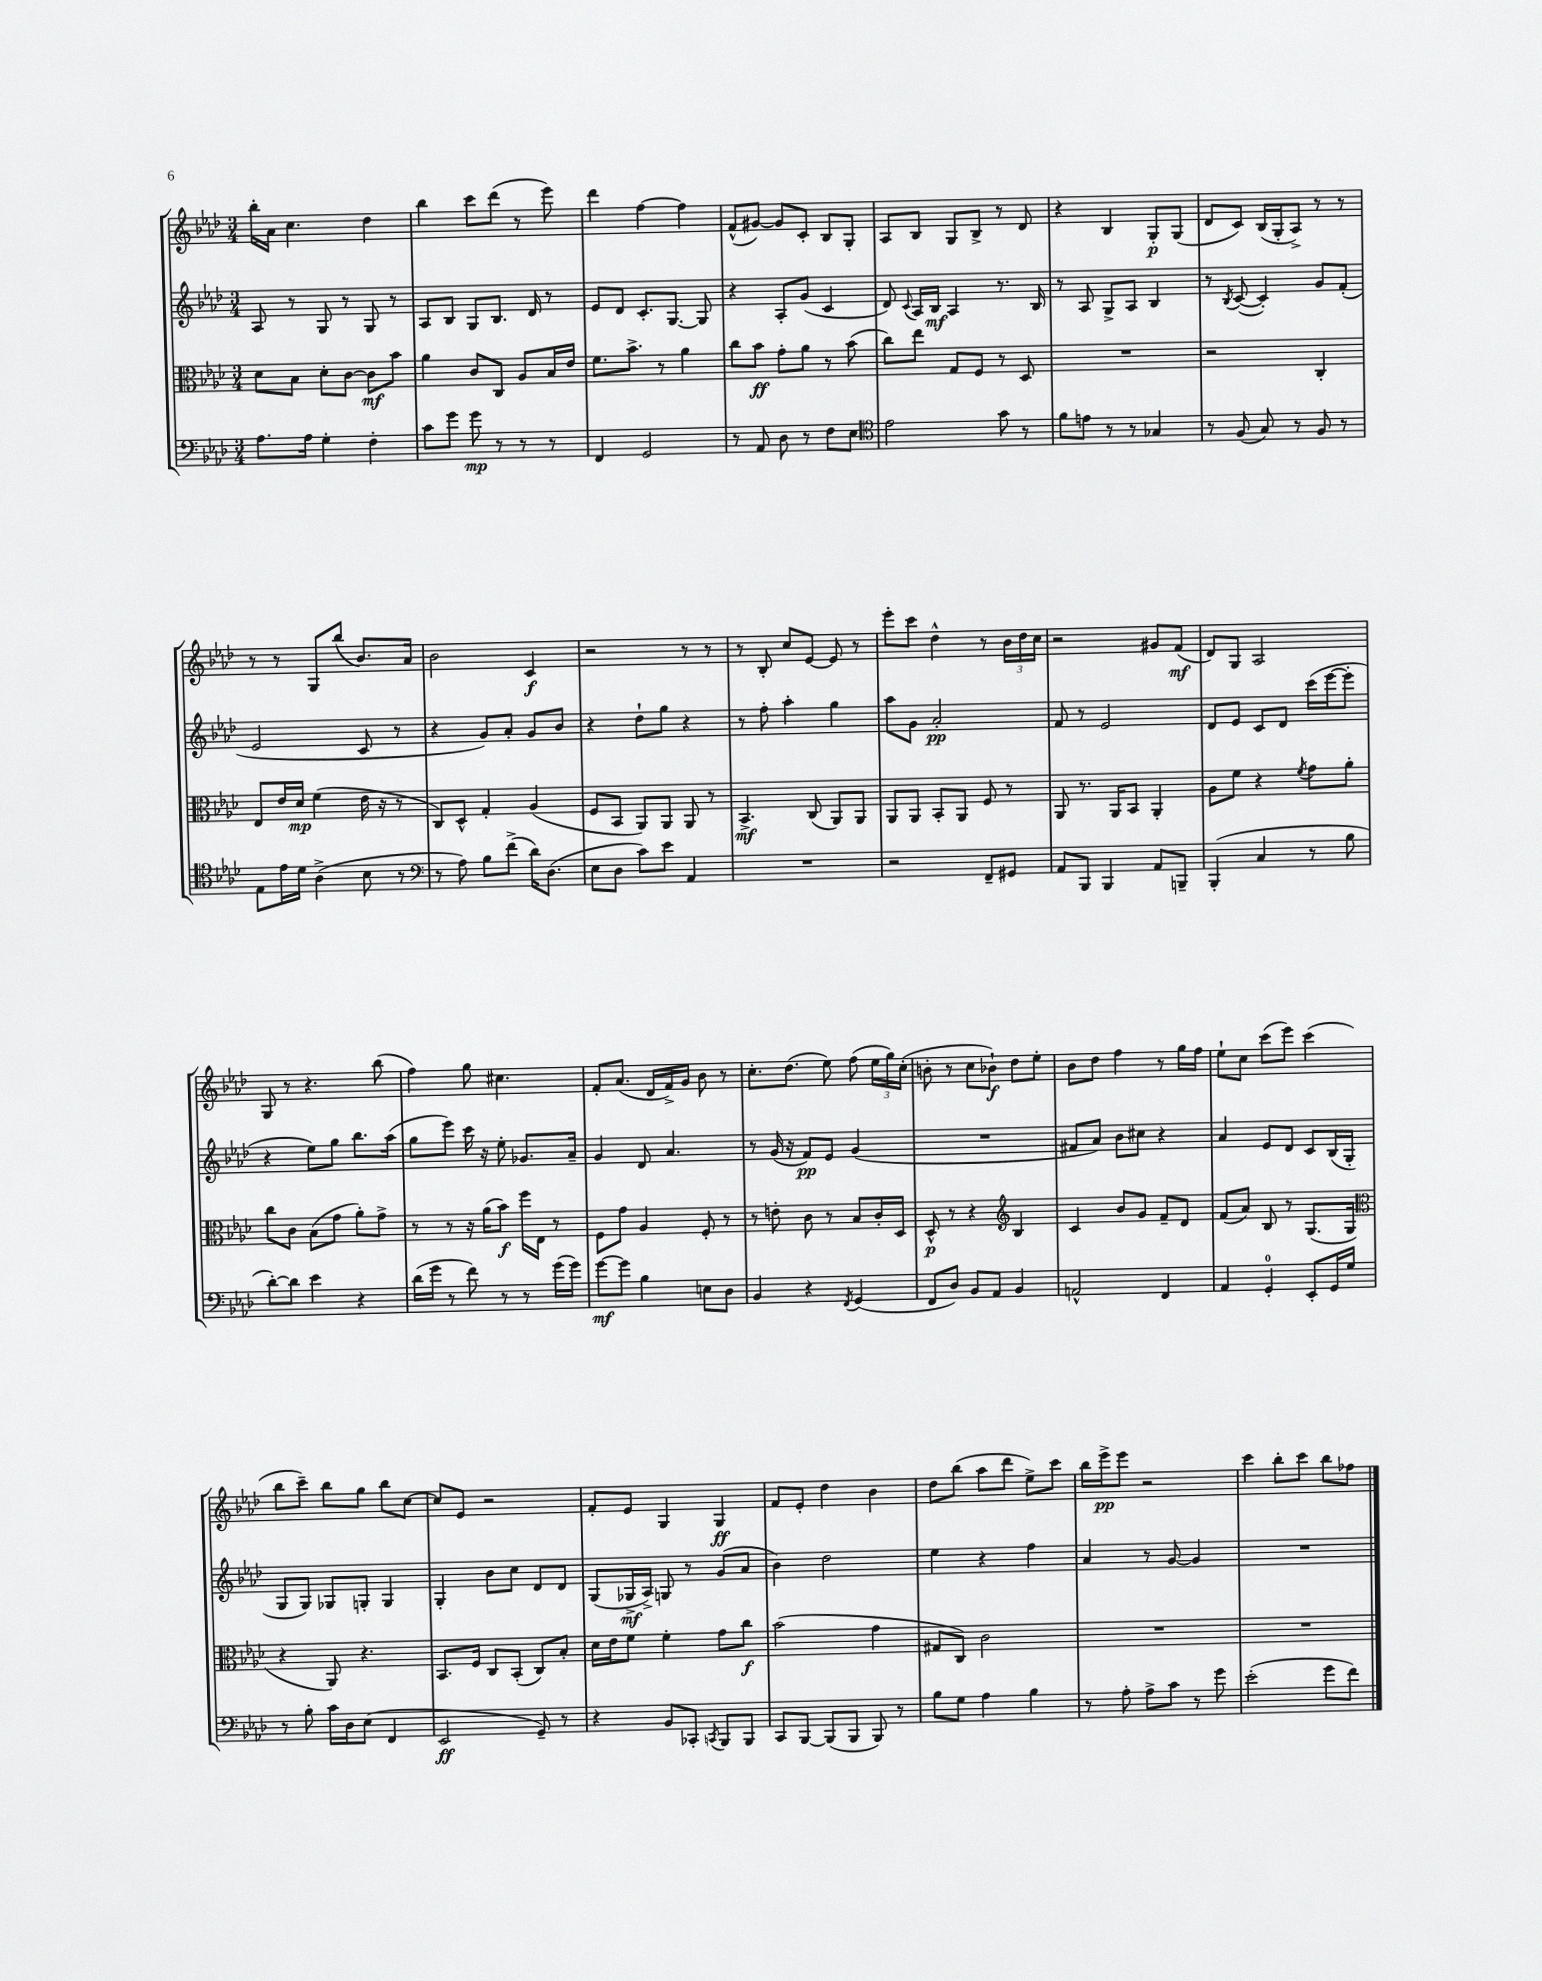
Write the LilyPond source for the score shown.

<<
\new StaffGroup <<
\new Staff = "s0" {
    \clef treble \key aes \major \numericTimeSignature \time 3/4
    \autoBeamOff bes''16[-. aes'16] c''4. des''4 |
    bes''4 c'''8[ des'''8]( r8 ees'''8) |
    des'''4 f''4~ f''4 |
    f'8[-^( gis'8]~) gis'8[ c'8]-. bes8[ g8]-. |
    aes8[ bes8] g8[ bes8]-> r8 des'8 |
    r4 bes4 g8[-.\p g8]( |
    des'8[ c'8]) bes16[( g16-. aes8]->) r8 r8 |
    r8 r8 g8[ bes''8]( bes'8.[) aes'16] |
    bes'2 c'4\f |
    r2 r8 r8 |
    r8 bes8-. c''8[ ees'8]~ ees'8 r8 |
    ees'''8[-. c'''8] des''4-^ r8 \tuplet 3/2 { bes'16[ des''16 c''16] } |
    r2 gis'8[ f'8]\mf( |
    des'8[) g8] aes2 |
    g8 r8 r4. bes''8( |
    f''4) g''8 cis''4. |
    f'8[-. aes'8.]( des'16[ f'16->) g'16] bes'8 r8 |
    c''8.[-. des''8.]( ees''8) f''8( \tuplet 3/2 { ees''16[ g''16) c''16]-.( } |
    b'8-. r8 c''8[ bes'8]-!\f) des''8[ ees''8]-. |
    bes'8[ des''8] f''4 r8 g''16[ f''16] |
    ees''8[-! c''8] c'''8[( ees'''8]) c'''4( |
    bes''8[ c'''8]--) bes''8[ g''8] bes''8[ c''8]~ |
    c''8[ ees'8] r2 |
    f'8[-. ees'8] g4 g4\ff |
    f'8[ ees'8]-. des''4 bes'4 |
    des''8[ bes''8]( aes''8[ des'''8] ees''8[->) c'''8] |
    bes''16[ ees'''16->\pp ees'''8] r2 |
    c'''4 bes''8[-. c'''8] bes''8[ fes''8] \bar "|." |
}
\new Staff = "s1" {
    \clef treble \key aes \major \numericTimeSignature \time 3/4
    \autoBeamOff aes8 r8 g8 r8 g8 r8 |
    aes8[ bes8] g8[ bes8.] des'16 r8 |
    ees'8[ des'8] c'8.[-. g8.]~ g8 |
    r4 aes8[-. g'8]( c'4 |
    des'8) \appoggiatura { c'8 } aes16[ bes16]\mf aes4 r8. bes16 |
    r8 aes8 g8[-> aes8] bes4 |
    r8 \acciaccatura { bes8 } c'8~( c'4-.) g'8[ f'8]-.( |
    ees'2 c'8 r8 |
    r4 g'8[) aes'8]-. g'8[ bes'8] |
    r4 des''8[-! g''8] r4 |
    r8 f''8-. aes''4-. g''4 |
    aes''8[ g'8] aes'2-.\pp |
    f'8 r8 ees'2 |
    des'8[ ees'8] c'8[ des'8] c'''16[( ees'''16~ ees'''8]-. |
    r4 ees''8[) g''8] bes''8.[ aes''16]( |
    g''8[ ees'''8]) c'''16 r16 ees''8-. ges'8.[ aes'16]-- |
    g'4 des'8 aes'4. |
    r8 g'16( r16 f'8[\pp) ees'8] g'4( |
    R2. |
    fis'8[ aes'8]) bes'8[ cis''8] r4 |
    aes'4 ees'8[ des'8] c'8[ bes16( g16]-. |
    g8[ g8]) ges8[ g8]-. g4 |
    g4-. bes'8[ c''8] des'8[ des'8] |
    g8[( ges16->\mf aes16]->) g8 r8 g'8[( aes'8] |
    bes'4) des''2 |
    ees''4 r4 f''4 |
    aes'4 r8 g'8~ g'4 |
    R2. \bar "|." |
}
\new Staff = "s2" {
    \clef alto \key aes \major \numericTimeSignature \time 3/4
    \autoBeamOff des'8[ bes8] des'8[-. c'8]~ c'8[\mf bes'8] |
    aes'4 c'8[ c8] aes8[ bes16 ees'16] |
    f'8.[ bes'8.]-> r8 aes'4 |
    c''8[ bes'8]\ff g'8[-. aes'8] r8 bes'8( |
    c''8[) ees''8] g8[ f8] r8 des8 |
    R2. |
    r2 c4-. |
    ees8[ ees'16 des'16]\mp f'4( ees'16 r16 r8 |
    c8[) des8]-^ g4-. aes4( |
    f8[ bes,8] aes,8[) aes,8] aes,8 r8 |
    bes,4.->\mf c8( aes,8[) aes,8] |
    aes,8[ aes,8] bes,8[-. aes,8] f8 r8 |
    aes,8 r8. aes,16[ bes,8] aes,4-. |
    aes8[ f'8] r4 \acciaccatura { f'8 } g'8[ aes'8]-. |
    c''8[ c'8] bes8[( g'8] aes'8[-.) g'8]-> |
    r8 r8 r16 aes'16[( bes'8]\f) f''16[ ees16] r8 |
    f8[ g'8] aes4 f8-. r8 |
    r8 e'8-. c'8 r8 bes8[ c'16-. des16] |
    des8-^\p r8 r4 \clef treble bes4 |
    c'4 bes'8[ g'8] f'8[-- des'8] |
    f'8[( aes'8]) bes8 r8 g8.[( g16] |
    \clef alto r4 aes,8) r4. |
    bes,8.[ f16] c8[ bes,8]-.( c8[) bes8]-. |
    des'16[ ees'16 f'8] f'4-. g'8[ c''8]\f |
    bes'2( g'4 |
    gis8[ c8]) c'2 |
    R2. |
    R2. \bar "|." |
}
\new Staff = "s3" {
    \clef bass \key aes \major \numericTimeSignature \time 3/4
    \autoBeamOff aes8.[ aes16] g4-. f4-. |
    c'8[ g'8] g'8\mp r8 r8 r8 |
    f,4 g,2 |
    r8 aes,8 des8 r8 f8[ ees8] |
    \clef tenor ees'2 g'8 r8 |
    f'8[ e'8] r8 r8 ges4 |
    r8 f8( g8) r8 f8 r8 |
    ees8[ ees'16 des'16] aes4->( bes8 r8 |
    \clef bass r8 aes8) bes8[ f'8]->( des'16[) des8.]( |
    ees8[ des8] c'8[) ees'8] aes,4 |
    R2. |
    r2 f,8[-- gis,8] |
    aes,8[ bes,,8] bes,,4 aes,8[ b,,8]-- |
    bes,,4-.( c4 r8 bes8 |
    des'8[~-.) des'8] ees'4 r4 |
    des'16[( g'16] r8 f'8) r8 r8 g'16[( g'16]) |
    g'8[~\mf g'8] bes4 e8[ des8] |
    bes,4 r4 \acciaccatura { f,8 } g,4( |
    f,8[ des8]) bes,8[ aes,8] bes,4 |
    a,2-^ f,4 |
    aes,4 g,4-0-. ees,8[-. g,16 g16] |
    r8 bes8-. c'16[ des16 ees8]( f,4 |
    ees,2\ff g,8--) r8 |
    r4 bes,8[ ces,8]-. \acciaccatura { c,8 } bes,,8[ bes,,8] |
    c,8[ bes,,8]~ bes,,8[( bes,,8] bes,,8) r8 |
    bes8[ g8] aes4 bes4 |
    r8 aes8-. aes8[-> c'8] r8 g'8 |
    ees'2-.( g'8[ f'8]) \bar "|." |
}
>>
>>
\layout { \context { \Score \remove "Bar_number_engraver" } }
